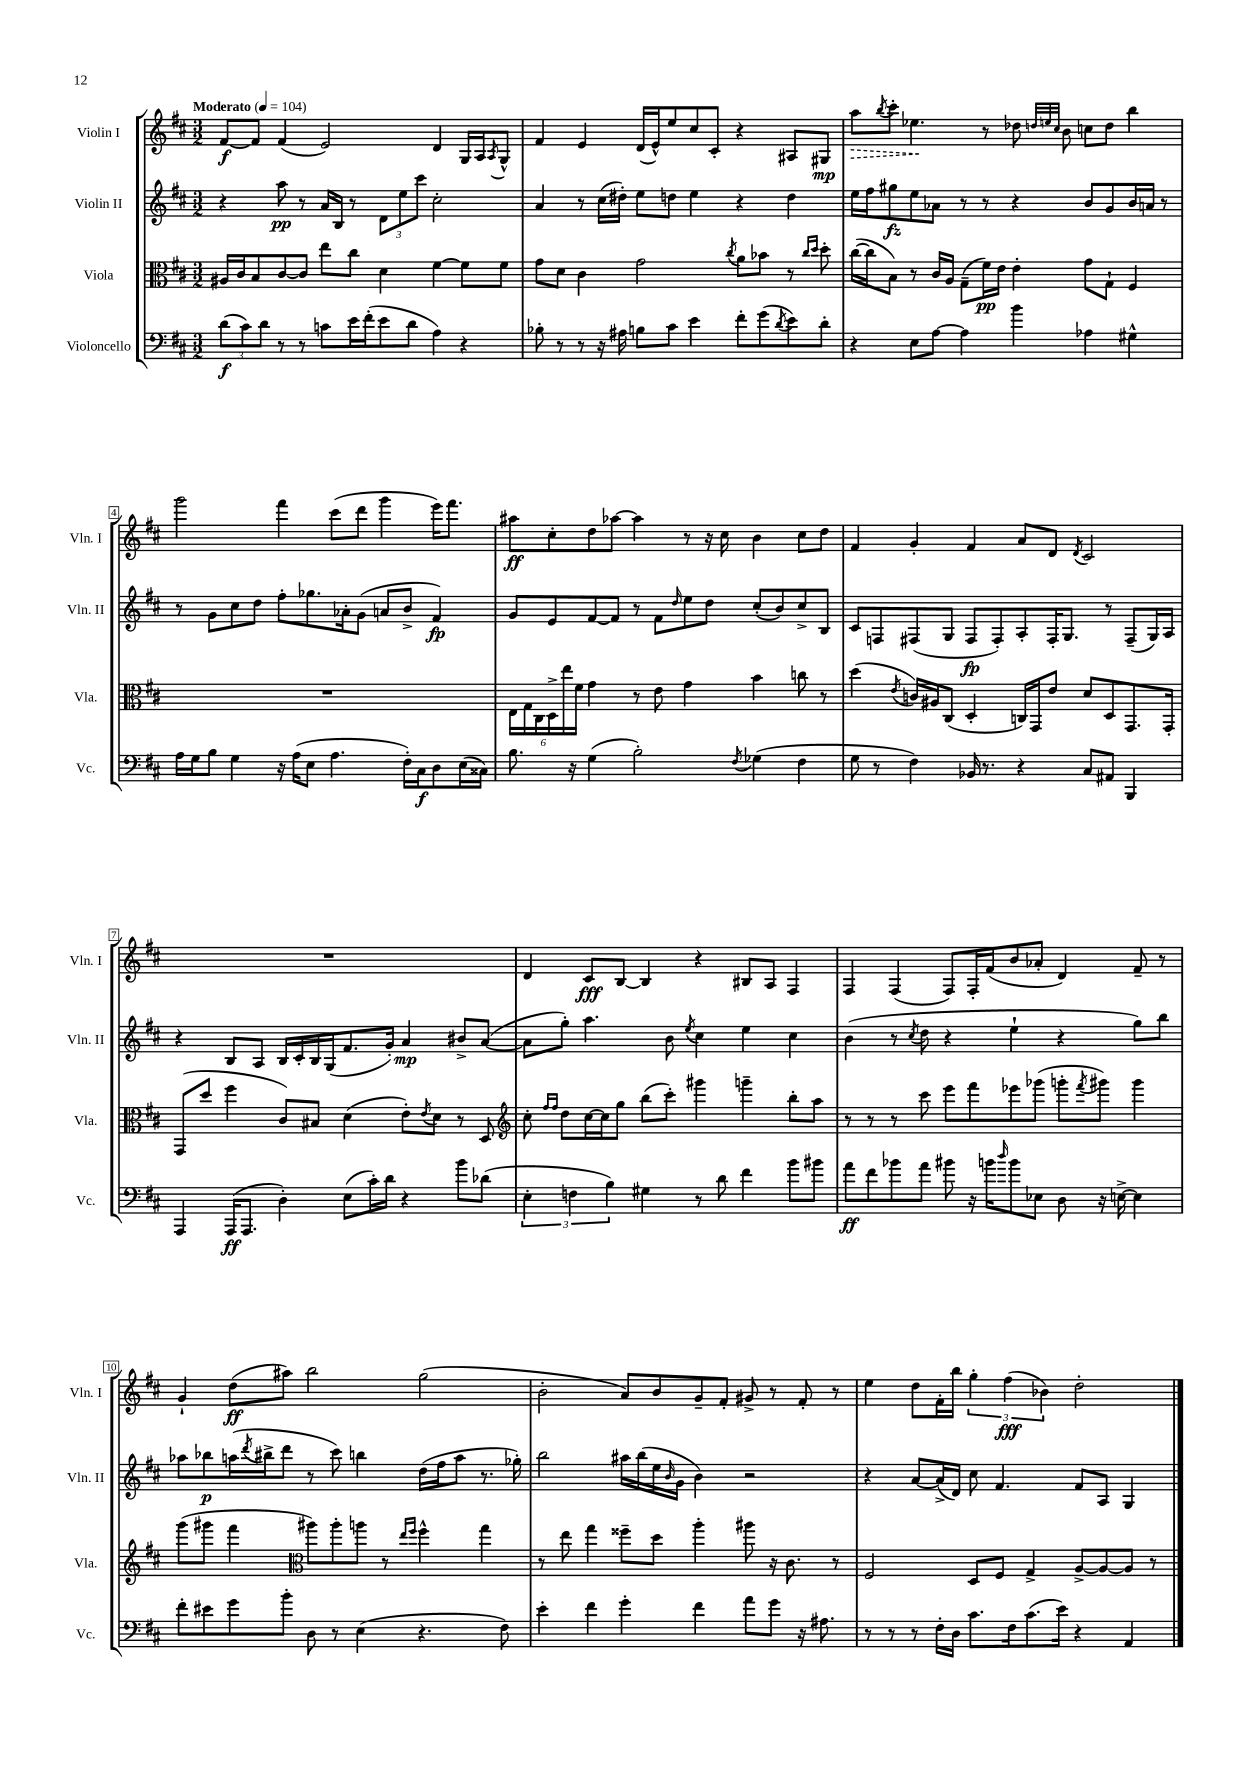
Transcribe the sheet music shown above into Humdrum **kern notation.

**kern	**kern	**kern	**kern
*staff4	*staff3	*staff2	*staff1
*clefF4	*clefC3	*clefG2	*clefG2
*k[f#c#]	*k[f#c#]	*k[f#c#]	*k[f#c#]
*M3/2	*M3/2	*M3/2	*M3/2
*MM104	*MM104	*MM104	*MM104
(12d\L	16A#/LL	4r	[8f#/L
.	16c#/J	.	.
12c#\)	.	.	.
.	8B/	.	8f#/]J
12d\J	.	.	.
8r	[8c#/	8aa\	(4f#/
8r	8c#/]J	8r	.
8c\L	8ee\L	16a/LL	2e/)
.	.	16B/JJ	.
16e\L	8cc#\J	8r	.
(16f#'\J	.	.	.
8e\	4d\	12d\L	.
.	.	12ee\	.
8d\J	.	.	.
.	.	12ccc#\J	.
4A\)	[4f#\	2cc#'\	4d/
4r	8f#\]L	.	16G/LL
.	.	.	16A/J
.	.	.	8qA/
.	8f#\J	.	8G^^/J
=	=	=	=
8B-'\	8g\L	4a/	4f#/
8r	8d\J	.	.
8r	4c#\	8r	4e/
16r	.	(16cc#\LL	.
16A#\	.	16dd#'\JJ)	.
8B\L	2g\	8ee\L	(16d/LL
.	.	.	16e^^/J)
8c#\J	.	8dd\J	8ee/
4e\	.	4ee\	8cc#/
.	.	.	8c#'/J
.	8qcc#/	.	.
8f#'\L	8a\L	4r	4r
(8g\	8b-\J	.	.
8qd/	.	.	.
8e\)	8r	4dd\	8A#/L
.	16qqcc#/LL	.	.
.	16qqdd/JJ	.	.
8d'\J	8dd'\	.	8G#/J
=	=	=	=
4r	([16cc#\LL	16ee\LL	8aa\L
.	16cc#\]J	16ff#\J	.
.	.	.	8qbb/
.	8B\J)	8gg#\	8ccc#'\J
8E\L	8r	8ee\	4.ee-\
[8A\J	16c#/LL	8a-\J	.
.	16A/JJ	.	.
4A\]	(8G~\L	8r	.
.	16f#\L)	8r	8r
.	16e\JJ	.	.
4b\	4e'\	4r	8dd-\
.	.	.	32qqdd/LLL
.	.	.	32qqee/
.	.	.	32qqcc#/JJJ
.	.	.	8b\
4A-\	8g\L	8b/L	8cc\L
.	8G`\J	8g/	8dd\J
4G#^^\	4F#/	16b/L	4bb\
.	.	16a/JJ	.
.	.	8r	.
=	=	=	=
16A\LL	1.r	8r	2ggg\
16G\J	.	.	.
8B\J	.	8g\L	.
4G\	.	8cc#\	.
.	.	8dd\J	.
16r	.	8ff#'\L	4fff#\
(16A\LK	.	.	.
8E\J	.	8.gg-\	.
4.A\	.	.	(8ccc#\L
.	.	16a-'\k	.
.	.	(8g\J	8ddd\J
.	.	8a/L	4ggg\
16F#'\LL)	.	8b^/J	.
16C#\J	.	.	.
8D\	.	4f#/)	16eee\LK)
.	.	.	8.fff#\J
(16E\L	.	.	.
16C##\JJ)	.	.	.
=	=	=	=
8.B\	24E\LL	8g/L	8aa#\L
.	24G\	.	.
.	24C#\	.	.
.	24D^\	8e/	8cc#'\
.	24ee\	.	.
16r	.	.	.
.	24f#\JJ	.	.
(4G\	4g\	[8f#/	8dd\
.	.	8f#/]J	[8aa-\J
2B'\)	8r	8r	4aa-\]
.	8e\	8f#\L	.
.	.	16qqdd/	.
.	4g\	8ee\	8r
.	.	8dd\J	16r
.	.	.	16cc#\
8qF#/	.	.	.
(4G-\	4b\	(8cc#'/L	4b\
.	.	8b/)	.
4F#\	8cc\	8cc#^/	8cc#\L
.	8r	8B/J	8dd\J
=	=	=	=
8G\	(4dd\	8c#/L	4f#/
8r	.	8F/	.
.	8qe/	.	.
4F#\)	16c/LL)	(8F#/	4g'/
.	16A#/J	.	.
.	(8C#/J	8G/J	.
16BB-/	4D'/	8F#/L	4f#/
8.r	.	.	.
.	.	8F#'/)	.
4r	16C/LL)	8A'/	8a/L
.	16GG/J	.	.
.	8e/J	16F#'/K	8d/J
.	.	8.G/J	.
.	.	.	8qd/
8C#/L	8d/L	.	2c#/
8AA#/J	8D/	8r	.
4BBB/	8.GG/	(8F#~/L	.
.	.	16G/L)	.
.	16GG'/Jk	16A/JJ	.
=	=	=	=
4AAA/	(8GG/L	4r	1.r
.	8dd/J	.	.
(16AAA/LK	4ff#\	8B/L	.
8.AAA/J	.	.	.
.	.	8A/J	.
4D'\)	8c#/L)	16B/LL	.
.	.	16c#'/	.
.	8B#/J	16B/	.
.	.	(16G/J	.
(8E\L	(4d\	8.f#/	.
16c#'\L)	.	.	.
16d\JJ	.	16g'/Jk)	.
4r	8e'\L)	4a/	.
.	8qe/	.	.
.	8d\J	.	.
8b\L	8r	8b#^/L	.
(8d-\J	8D/	([8a/J	.
=	=	=	=
*	*clefG2	*	*
6E'\	8cc#'\	8a\]L	4d/
.	16qqff#/LL	.	.
.	16qqff#/JJ	.	.
.	8dd\L	8gg'\J)	.
6F\	.	.	.
.	[16cc#\L	4.aa\	8c#/L
.	16cc#\]J	.	.
6B\)	.	.	.
.	8gg\J	.	[8B/J
4G#\	(8bb\L	.	4B/]
.	8ccc#'\J)	8b\	.
.	.	8qee/	.
8r	4ggg#\	4cc#\	4r
8d\	.	.	.
4f#\	4ggg~\	4ee\	8B#/L
.	.	.	8A/J
8b\L	8bb'\L	4cc#\	4F#/
8b#\J	8aa\J	.	.
=	=	=	=
8a\L	8r	(4b\	4F#/
8f#\	8r	.	.
8b-\	8r	8r	(4F#/
.	.	8qcc#/	.
8a\J	8ccc#\	8dd\	.
8b#\	8eee\L	4r	8F#/L)
16r	8fff#\	.	16F#'/L
16b\LK	.	.	(16f#/J
16qqdd/	.	.	.
8b\	8eee-\	4ee`\	8b/
8E-\J	(8ggg-\J	.	8a-'/J
8D\	8ggg'\L	4r	4d/)
.	8qfff#/	.	.
16r	8ggg#\J)	.	.
[16E^\	.	.	.
4E\]	4ggg#\	8gg\L)	8f#~/
.	.	8bb\J	8r
=	=	=	=
8f#'\L	(8ggg\L	8aa-\L	4g`/
8e#\	8ggg#\J	8bb-\	.
8g\	4fff#\	(16aa\L	(8dd\L
.	.	8qddd/	.
.	.	16bb#^\J	.
8b'\J	.	8ddd\J	8aa#\J)
*	*clefC3	*	*
8D\	8aa#\L)	8r	2bb\
8r	8aa#'\	8ccc#\)	.
(4E\	8aa\J	4bb\	.
.	8r	.	.
.	16qqee/LL	.	.
.	16qqff#/JJ	.	.
4.r	4ff#^^\	(16dd\LL	(2gg\
.	.	16ff#\J	.
.	.	8aa\J	.
.	4gg\	8.r	.
8F#\)	.	.	.
.	.	16gg-'\)	.
=	=	=	=
4e'\	8r	2bb\	2b'\
.	8ee\	.	.
4f#\	4gg\	.	.
4g'\	8ff##~\L	16aa#\LL	8a/L)
.	.	(16bb\	.
.	8dd\J	16ee\	8b/
.	.	16qqb/	.
.	.	16g\JJ	.
4f#\	4aa'\	4b\)	8g~/
.	.	.	8f#'/J
8a\L	8aa#\	2r	8g#^/
8g\J	16r	.	8r
.	8.c#\	.	.
16r	.	.	8f#'/
8.A#\	.	.	.
.	8r	.	8r
=	=	=	=
8r	2F#/	4r	4ee\
8r	.	.	.
8r	.	[8a/L	8dd\L
16F#'\LL	.	(16a^/]L	16f#'\L
16D\JJ	.	16d/JJ)	16bb\JJ
8.c#\L	8D/L	8cc#\	6gg'\
.	8F#/J	4.f#/	.
.	.	.	(6ff#\
16F#\k	.	.	.
(8.c#\	4G^/	.	.
.	.	.	6b-\)
16e\Jk)	.	.	.
4r	[8A^/L	8f#/L	2dd'\
.	8A/_	8A/J	.
4AA/	8A/]J	4G/	.
.	8r	.	.
==	==	==	==
*-	*-	*-	*-
